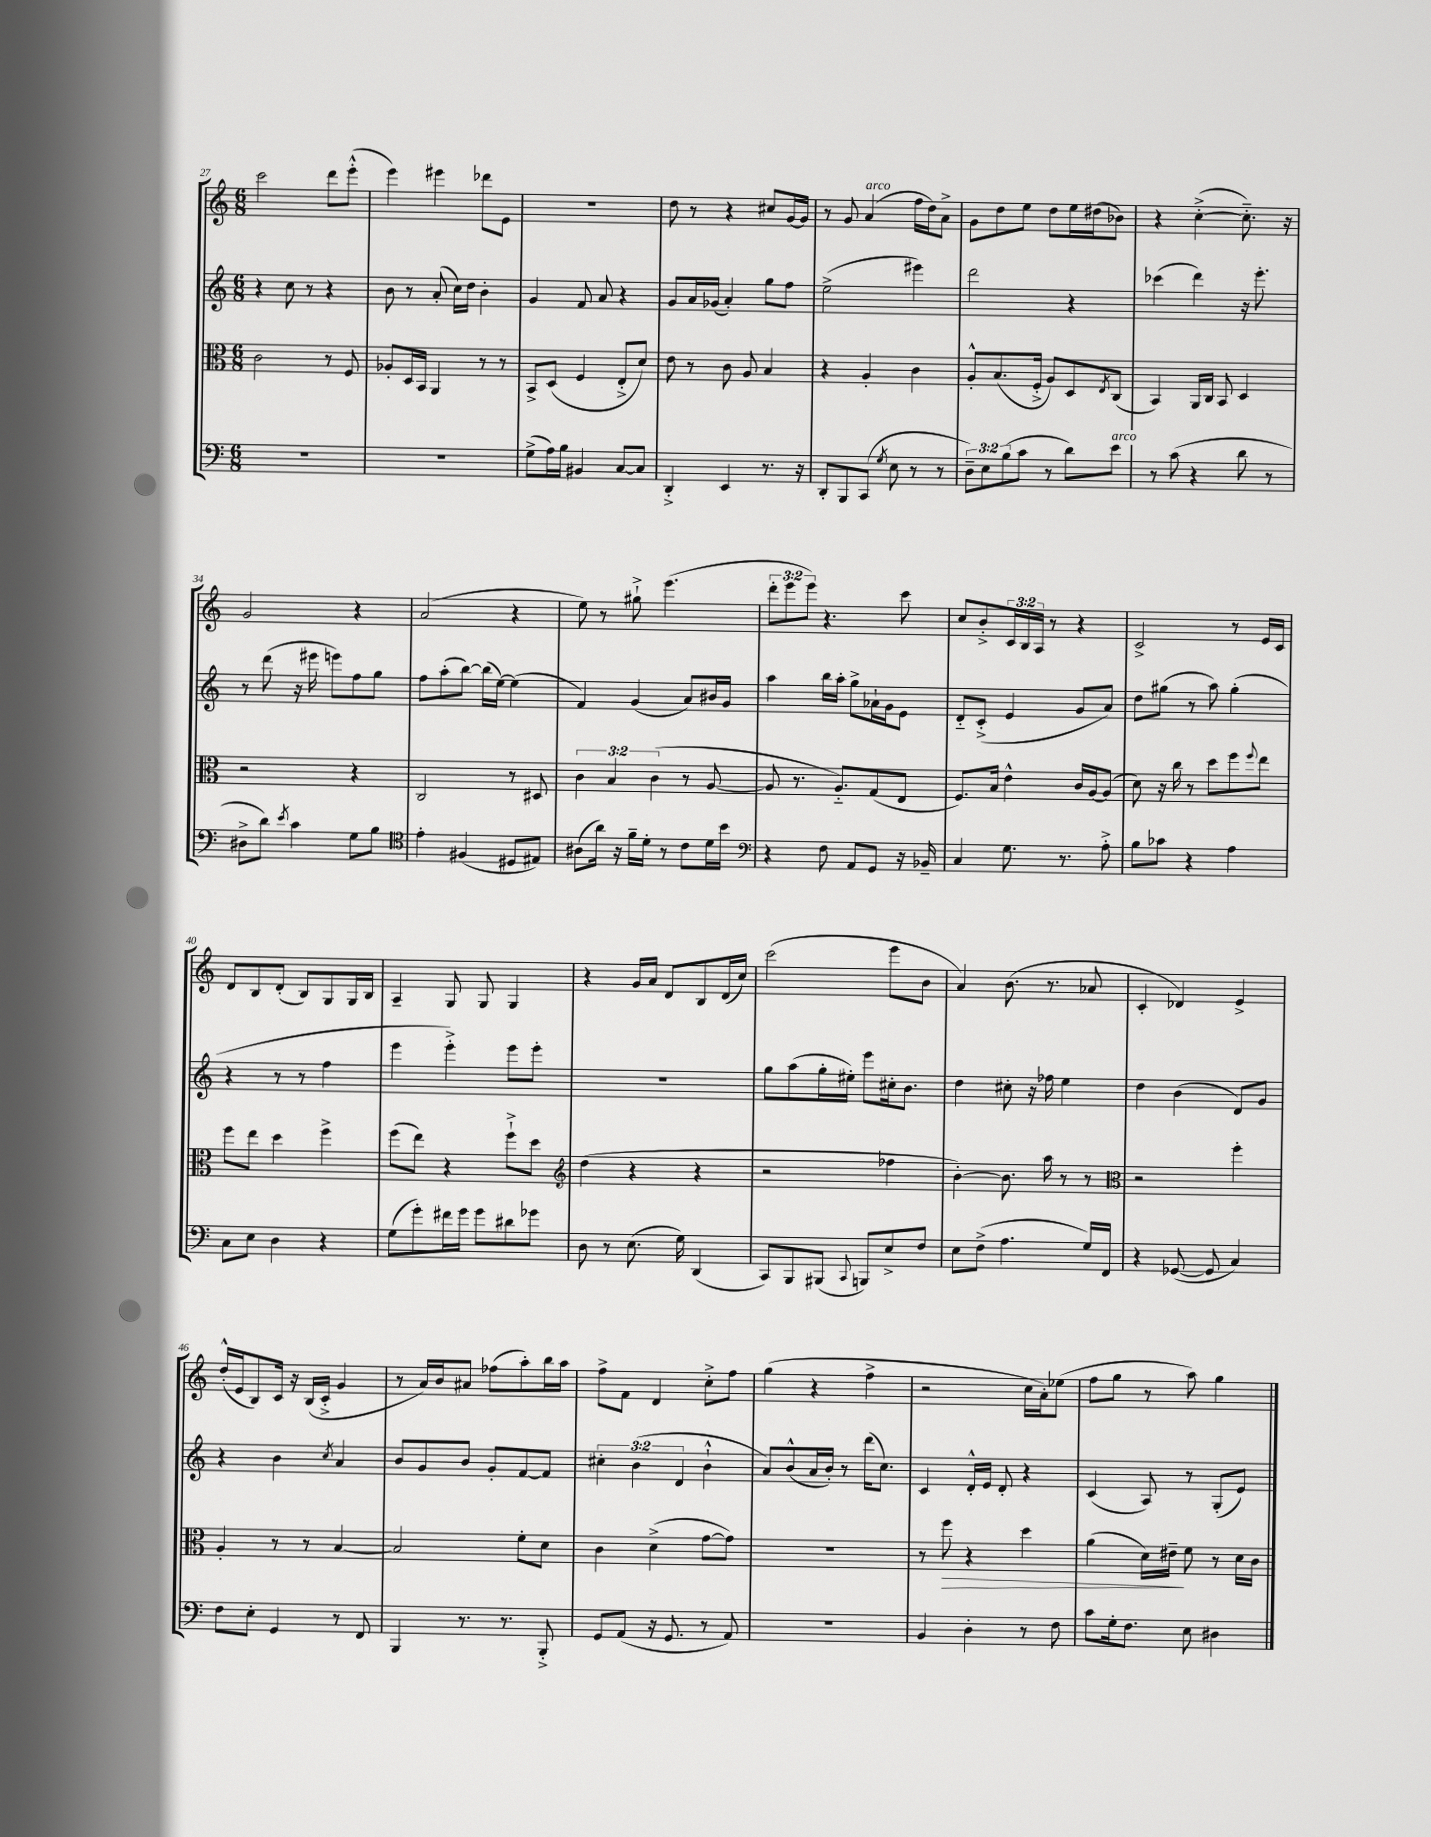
<<
\new StaffGroup <<
\new Staff = "s0" {
    \clef treble \key c \major \numericTimeSignature \time 6/8 \override Staff.TupletNumber.text = #tuplet-number::calc-fraction-text
    c'''2 d'''8 e'''8-.-^( |
    e'''4) eis'''4 des'''8 e'8 |
    r2. |
    d''8 r8 r4 cis''8 g'16~ g'16 |
    r8 g'8 a'4^\markup { \italic "arco" }( f''16 d''16) a'8-> |
    g'8 d''8 e''8 d''8 e''16 dis''16( bes'8) |
    r4 c''4~-.->( c''8.-_) r16 |
    g'2 r4 |
    a'2( r4 |
    e''8) r8 gis''8-!-> e'''4.( |
    \tuplet 3/2 { d'''8-. e'''8 e'''8) } r4. c'''8 |
    c''8 b'8-.-> \tuplet 3/2 { c'16 b16 a16 } r8 r4 |
    c'2-> r8 e'16 c'16 |
    d'8 b8 d'8-.( b8) g8 g16 b16 |
    a4-- g8 g8 g4 |
    r4 g'16 a'16 d'8 b8 d'16( c''16) |
    c'''2( e'''8 b'8 |
    a'4) b'8.( r8. aes'8 |
    c'4-. des'4) e'4-> |
    d''16-.-^( e'16 b8) c'16 r16 b16( c'16-.-> g'4 |
    r8 a'16) b'16 ais'8 fes''8( a''8-.) b''16 a''16 |
    f''8-> f'8 d'4 c''8-.-> f''8 |
    g''4( r4 f''4-> |
    r2 c''16 a'16-.) ees''8( |
    f''8 g''8 r8 a''8) g''4 \bar "|." |
}
\new Staff = "s1" {
    \clef treble \key c \major \numericTimeSignature \time 6/8 \override Staff.TupletNumber.text = #tuplet-number::calc-fraction-text
    r4 c''8 r8 r4 |
    b'8 r8 a'8-.( c''16) d''16 b'4-. |
    g'4 f'8 a'8 r4 |
    g'8 a'16 ges'16( a'4-.) g''8 f''8 |
    e''2->( eis'''4) |
    d'''2 r4 |
    ces'''4( d'''4) r16 e'''8.-. |
    r8 d'''8( r16 eis'''16 e'''8) f''8 g''8 |
    f''8 a''8-.( b''8~) b''16( e''16~) e''4( |
    f'4) g'4( a'8) bis'16 g'16 |
    a''4 b''16 a''16-. g''8-> aes'16-! g'16 e'8 |
    d'8-_ c'8-.->( e'4 g'8 a'8) |
    d''8 gis''8( r8 a''8) gis''4-.( |
    r4 r8 r8 f''4 |
    e'''4 e'''4-.->) e'''8 e'''8-. |
    R2. |
    g''8 a''8( g''16-. eis''16-.) e'''8 cis''16-. b'8. |
    d''4 cis''8-. r16 fes''16 e''4 |
    d''4 b'4( d'8) g'8 |
    r4 b'4 \acciaccatura { c''8 } a'4 |
    b'8 g'8 b'8 g'8-. f'8~ f'8 |
    \tuplet 3/2 { cis''4-. b'4( d'4 } b'4-!-^ |
    a'8) b'8-^( a'16 b'16-.) r8 d'''16( c''8.) |
    c'4 d'16-.-^ e'16 d'8-. r4 |
    c'4( a8) r8 g8-.( e'8) \bar "|." |
}
\new Staff = "s2" {
    \clef alto \key c \major \numericTimeSignature \time 6/8 \override Staff.TupletNumber.text = #tuplet-number::calc-fraction-text
    c'2 r8 f8 |
    aes8-. d16 b,16 a,4 r8 r8 |
    b,8-> d8( f4 e8-.-> d'8) |
    e'8 r8 c'8 a8 b4 |
    r4 a4-. c'4 |
    a8-.-^ b8.( f16-.-> a8) d8 \acciaccatura { e8 } c8( |
    b,4) a,16 c16 b,8 d4 |
    r2 r4 |
    c2 r8 dis8 |
    \tuplet 3/2 { c'4 b4 c'4( } r8 a8~ |
    a8 r8. a8.-_) g8( e8 |
    f8.) b16 e'4-^ c'16 a16~ a8( |
    d'8) r16 c''16 r8 d''8 f''8 \appoggiatura { f''8 } e''8 |
    f''8 e''8 d''4 f''4-> |
    f''8( e''8) r4 f''8-!-> d''8 |
    \clef treble d''4( r4 r4 |
    r2 fes''4 |
    b'4~-.) b'8. a''16 r8 r8 |
    \clef alto r2 f''4-. |
    a4-. r8 r8 b4~ |
    b2 f'8-. d'8 |
    c'4 d'4->( g'8~ g'8) |
    R2. |
    r8 f''8\> r4 d''4 |
    a'4( d'16) eis'16--\! f'8 r8 d'16 c'16 \bar "|." |
}
\new Staff = "s3" {
    \clef bass \key c \major \numericTimeSignature \time 6/8 \override Staff.TupletNumber.text = #tuplet-number::calc-fraction-text
    R2. |
    R2. |
    g8->( a16) b16 bis,4 c8~ c8 |
    d,4-.-> e,4 r8. r16 |
    d,8-. b,,8 c,8( \acciaccatura { g8 } e8 r8 r8 |
    \tuplet 3/2 { d8--) e8 b8( } c'8 r8 d'8) e'8^\markup { \italic "arco" } |
    r8 c'8( r4 d'8 r8 |
    dis8-> d'8) \acciaccatura { e'8 } c'4 g8 b8 |
    \clef tenor e'4-. fis4( dis8 eis8) |
    ais8( a'16) r16 f'16-- d'16-. r8 c'8 d'16 b'16 |
    \clef bass r4 f8 a,8 g,8 r16 bes,16-- |
    c4 g8. r8. a8-.-> |
    b8 ces'8 r4 a4 |
    c8 e8 d4 r4 |
    g8( g'8-.) fis'16 g'16 g'8 dis'8 ges'8 |
    d8 r8 e8.( g16) d,4( |
    c,8) b,,8 bis,,8( \appoggiatura { c,8 } b,,8) e8-> f8 |
    e8 f8->( a4. g16) f,16 |
    r4 ges,8~( ges,8 c4) |
    f8 e8-. g,4 r8 f,8 |
    b,,4 r8. r8. b,,8-.-> |
    g,8 a,8( r16 g,8. r8 a,8) |
    R2. |
    b,4 d4-. r8 f8 |
    c'8 g16-. f8. e8 dis4 \bar "|." |
}
>>
>>
\layout { \context { \Score currentBarNumber = #27 } }
